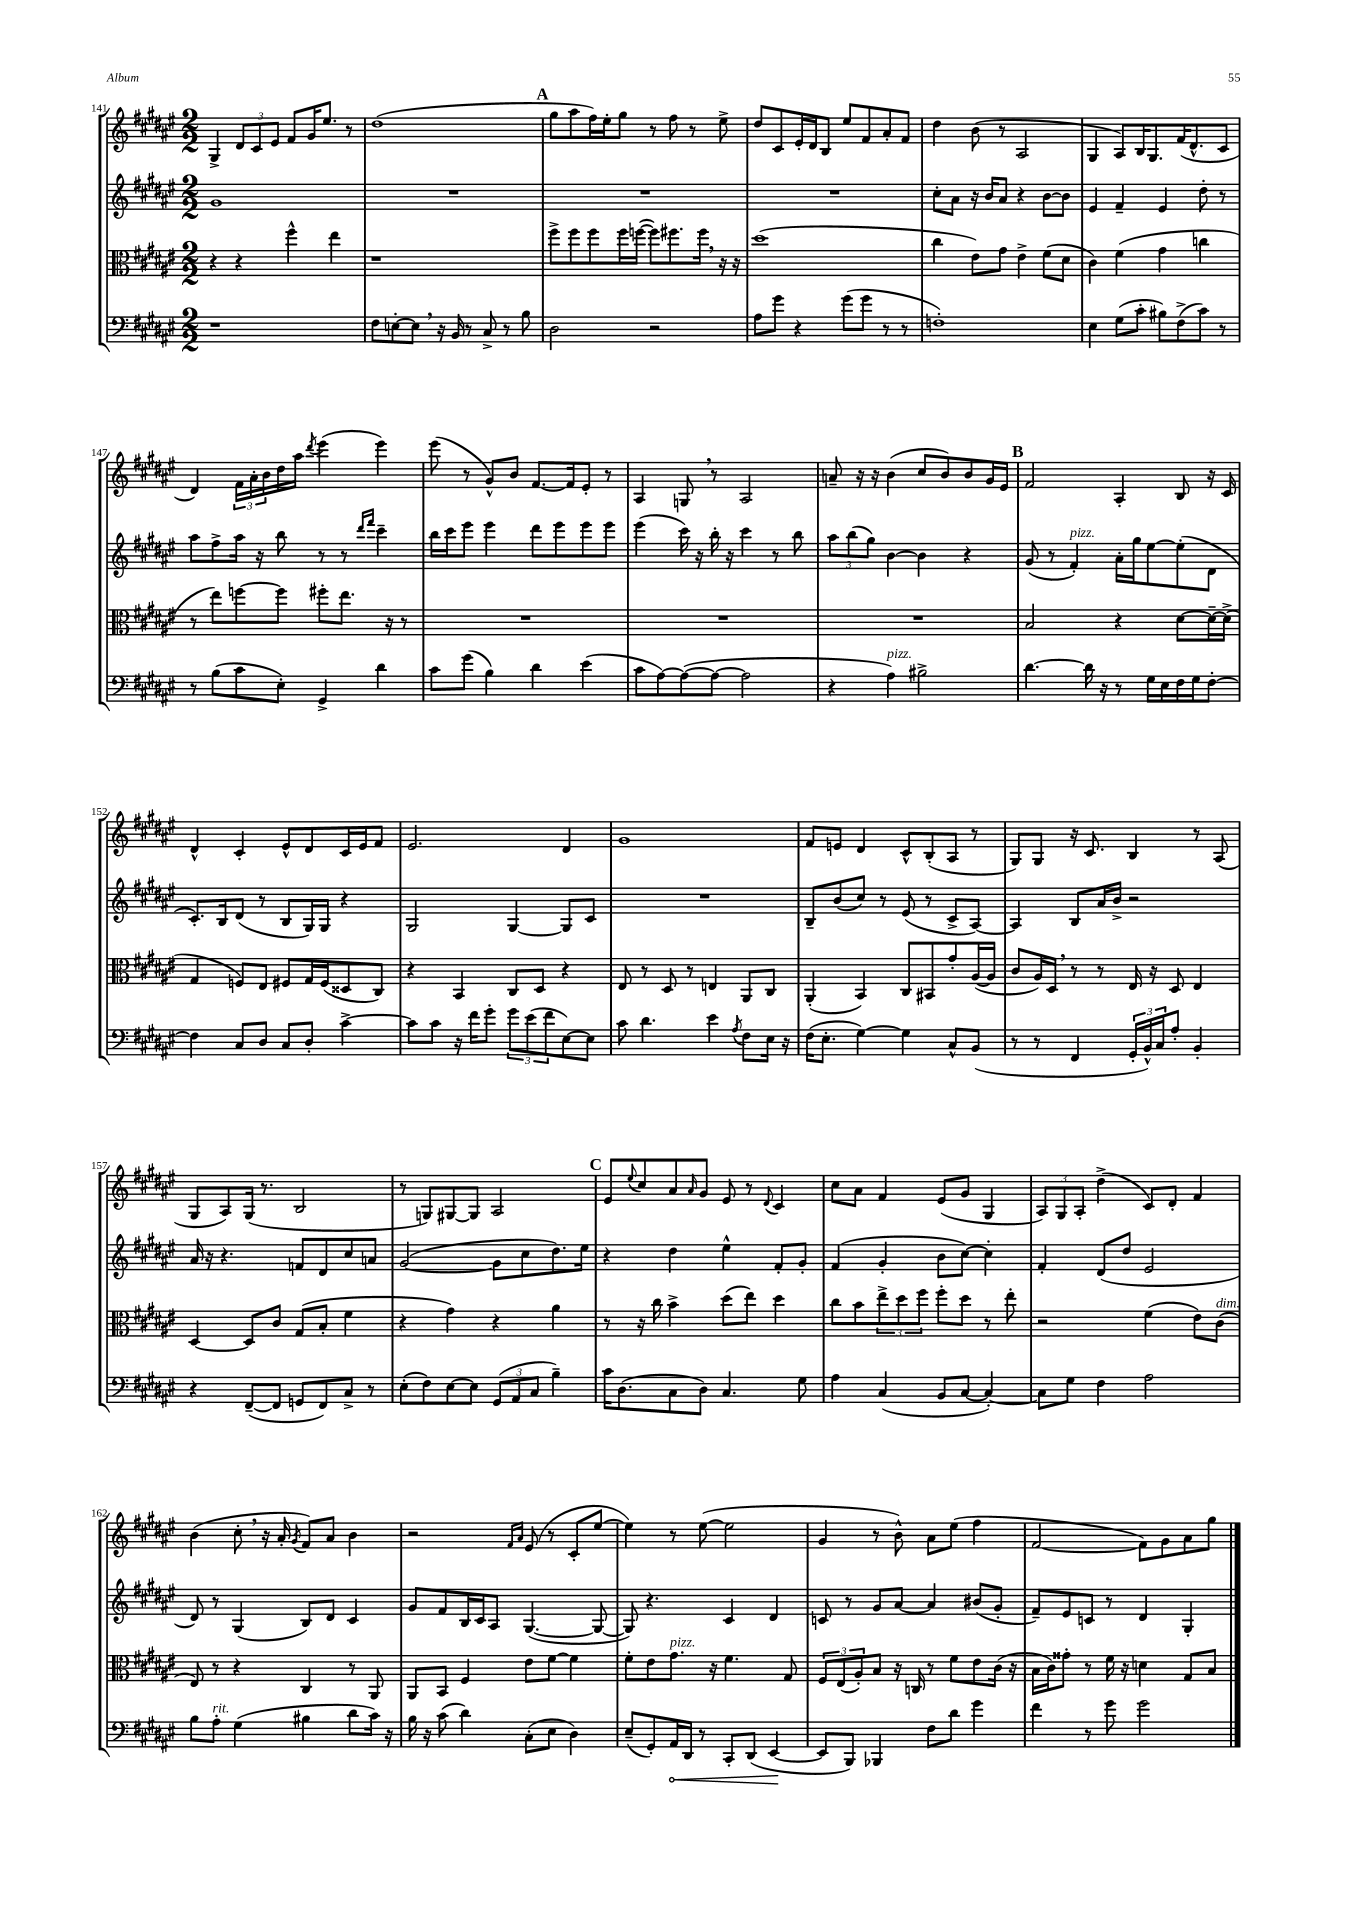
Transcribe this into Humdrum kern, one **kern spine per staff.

**kern	**kern	**kern	**kern
*staff4	*staff3	*staff2	*staff1
*clefF4	*clefC3	*clefG2	*clefG2
*k[f#c#g#d#a#e#]	*k[f#c#g#d#a#e#]	*k[f#c#g#d#a#e#]	*k[f#c#g#d#a#e#]
*M2/2	*M2/2	*M2/2	*M2/2
1r	4r	1g#	4G#^
.	4r	.	12d#
.	.	.	12c#
.	.	.	12e#
.	4ff#^^	.	8f#
.	.	.	16g#
.	.	.	8.ee#
.	4ee#	.	.
.	.	.	8r
=	=	=	=
8F#	1r	1r	(1dd#
[8E'	.	.	.
8E]	.	.	.
16r	.	.	.
16BB	.	.	.
8r	.	.	.
8C#^	.	.	.
8r	.	.	.
8B	.	.	.
=	=	=	=
2D#	8ff#^	1r	8gg#
.	8ff#	.	8aa#
.	8ff#	.	16ff#)
.	.	.	16ee#'
.	16ff#	.	8gg#
.	([16ff	.	.
2r	8ff])	.	8r
.	8.ff#	.	8ff#
.	.	.	8r
.	16ff#	.	.
.	16r	.	8ee#^
.	16r	.	.
=	=	=	=
8A#	(1dd#	1r	8dd#
8g#	.	.	8c#
4r	.	.	16e#'
.	.	.	16d#
.	.	.	8B
(8g#	.	.	8ee#
8g#	.	.	8f#
8r	.	.	8a#'
8r	.	.	8f#
=	=	=	=
1F')	4cc#	8cc#'	4dd#
.	.	8a#	.
.	8e#)	16r	(8b
.	.	16b	.
.	8g#	8a#	8r
.	4e#^	4r	2A#
.	(8f#	[8b	.
.	8d#	8b]	.
=	=	=	=
4E#	4c#)	4e#	4G#
(8G#	(4f#	4f#~	8A#)
8c#'	.	.	16B
.	.	.	8.G#
8B#)	4g#	4e#	.
(8F#^	.	.	(16f#
.	.	.	8.d#^^
8c#)	4cc	8dd#'	.
8r	.	8r	8c#
=	=	=	=
8r	8r	8aa#	4d#)
(8B	8ee#)	8ff#^	.
8c#	[8ff	16aa#	24f#
.	.	.	24a#'
.	.	16r	.
.	.	.	24b
8E#')	8ff]	8bb	16dd#
.	.	.	16aa#
.	.	.	8qddd#
4GG#^	8ff#'	8r	(4eee#
.	8.ee#	8r	.
.	.	16qqddd#	.
.	.	16qqfff#	.
4d#	.	4ccc#~	4eee#)
.	16r	.	.
.	8r	.	.
=	=	=	=
8c#	1r	16bb	(8eee#
.	.	16ccc#	.
(8g#	.	8eee#	8r
4B)	.	4eee#	8g#^^)
.	.	.	8b
4d#	.	8ddd#	[8.f#
.	.	8eee#	.
.	.	.	16f#]
(4e#	.	8eee#	8e#'
.	.	8eee#	8r
=	=	=	=
8c#	1r	(4eee#	4A#
[8A#)	.	.	.
(8A#_	.	16ccc#)	8G
.	.	16r	.
8A#_	.	16bb'	8r
.	.	16r	.
2A#]	.	4ccc#	2A#
.	.	8r	.
.	.	8bb	.
=	=	=	=
4r	1r	12aa#	8a~
.	.	(12bb	.
.	.	.	16r
.	.	12gg#)	.
.	.	.	16r
4A#)	.	[4b	(4b
2B#^	.	4b]	8cc#
.	.	.	8b)
.	.	4r	8b
.	.	.	16g#
.	.	.	16e#
=	=	=	=
[4.d#	2B	(8g#	2f#
.	.	8r	.
.	.	4f#')	.
16d#]	.	.	.
16r	.	.	.
8r	4r	16a#'	4A#'
.	.	16gg#	.
16G#	.	[8ee#	.
16E#	.	.	.
16F#	[8d#	(8ee#']	8B
16G#	.	.	.
[8F#'	16d#~_	8d#	16r
.	(16d#^]	.	16c#
=	=	=	=
4F#]	4G#	8.c#')	4d#^^
.	.	16B	.
8C#	8F)	(8d#	4c#'
8D#	8E#	8r	.
8C#	8F#	8B	8e#^^
8D#'	16G#	16G#)	8d#
.	(16F#	16G#	.
[4c#^	8D##	4r	16c#
.	.	.	16e#
.	8C#)	.	8f#
=	=	=	=
8c#]	4r	2G#	2.e#
8c#	.	.	.
16r	4BB	.	.
16f#	.	.	.
8g#'	.	.	.
12g#	8C#	[4G#	.
(12e#	.	.	.
.	8D#	.	.
12f#	.	.	.
[8E#)	4r	8G#]	4d#
8E#]	.	8c#	.
=	=	=	=
8c#	8E#	1r	1g#
4.d#	8r	.	.
.	8D#	.	.
.	8r	.	.
4e#	4E	.	.
8qA#	.	.	.
8F#	8AA#	.	.
16E#	8C#	.	.
16r	.	.	.
=	=	=	=
(16F#	(4AA#'	8B~	8f#
8.E#'	.	.	.
.	.	(8b	8e
[4G#)	4BB)	8cc#)	4d#
.	.	8r	.
4G#]	8C#	(8e#	8c#^^
.	8BB#	8r	(8B'
8C#^^	8g#'	8c#^	8A#
(8BB	([16A#	[8A#)	8r
.	16A#]	.	.
=	=	=	=
8r	8c#	4A#]	8G#)
8r	16A#)	.	8G#
.	16D#	.	.
4FF#	8r	8B	16r
.	.	.	8.c#
.	8r	16a#	.
.	.	16b^	.
24GG#'	16E#	2r	4B
24BB^^)	.	.	.
.	16r	.	.
24C#	.	.	.
8A#'	8D#	.	.
4BB'	4E#	.	8r
.	.	.	(8A#
=	=	=	=
4r	[4D#	16a#	8G#
.	.	16r	.
.	.	4.r	8A#)
([8FF#~	8D#]	.	(16G#
.	.	.	8.r
8FF#]	8c#	.	.
8GG	(8G#	8f	2B
8FF#)	8B'	8d#	.
8C#^	4f#	8cc#	.
8r	.	8a	.
=	=	=	=
(8E#'	4r	([2g#	8r
8F#)	.	.	8G)
[8E#	4g#)	.	[8G#
8E#]	.	.	8G#]
(12GG#	4r	8g#]	2A#
12AA#	.	.	.
.	.	8cc#	.
12C#	.	.	.
4B~)	4a#	8.dd#)	.
.	.	16ee#	.
=	=	=	=
16c#	8r	4r	8e#
(8.D#	.	.	.
.	.	.	8qqee#
.	16r	.	8cc#
.	16cc#	.	.
8C#	4b^	4dd#	8a#
.	.	.	16qqa#
8D#)	.	.	8g#
4.C#	(8dd#	4ee#^^	8e#
.	8ee#)	.	8r
.	.	.	8qqd#
.	4dd#	8f#'	4c#
8G#	.	8g#'	.
=	=	=	=
4A#	8cc#	(4f#	8cc#
.	8b	.	8a#
(4C#	12ee#^	4g#'	4f#
.	12dd#	.	.
.	12ff#	.	.
8BB	8ff#'	8b	(8e#
[8C#	8dd#	[8cc#)	8g#
4C#'_)	8r	4cc#']	4G#
.	8ee#'	.	.
=	=	=	=
8C#]	2r	4f#'	12A#)
.	.	.	12G#
8G#	.	.	.
.	.	.	12A#'
4F#	.	(8d#	(4dd#^
.	.	8dd#	.
2A#	(4f#	2e#	8c#)
.	.	.	8d#'
.	8e#)	.	4f#
.	(8c#	.	.
=	=	=	=
8B	8E#)	8d#)	(4b
8A#'	8r	8r	.
(4G#	4r	(4G#	8cc#'
.	.	.	16r
.	.	.	16a#'
.	.	.	8qg#
4B#	4C#	8B)	8f#)
.	.	8d#	8a#
8d#	8r	4c#	4b
16c#)	8AA#	.	.
16r	.	.	.
=	=	=	=
16B	8AA#	8g#	2r
16r	.	.	.
(8c#	8BB	8f#	.
4d#)	4F#	16B	.
.	.	16c#	.
.	.	8A#	.
.	.	.	16qqf#
.	.	.	16qqa#
(8C#'	8e#	([4.G#	(8e#
8E#	[8f#	.	8r
4D#)	4f#]	.	8c#'
.	.	8G#_	[8ee#
=	=	=	=
(8E#~	8f#'	8G#])	4ee#])
8GG#')	8e#	4.r	.
16AA#	8.g#	.	8r
16DD#	.	.	.
8r	.	.	([8ee#
.	16r	.	.
8CC#'	4.f#	4c#	2ee#]
(8DD#	.	.	.
[4EE#	.	4d#	.
.	8G#	.	.
=	=	=	=
8EE#]	12F#	8c	4g#
.	(12E#	.	.
8BBB)	.	8r	.
.	12A#')	.	.
4BBB-	8B	8g#	8r
.	16r	[8a#	8b^^)
.	16C	.	.
8F#	8r	4a#]	8a#
8d#	8f#	.	(8ee#
4g#	8e#	(8b#	4ff#
.	(16c#	8g#'	.
.	16r	.	.
=	=	=	=
4f#	16B	8f#~)	[2f#
.	16c#)	.	.
.	8g##'	8e#	.
8r	8r	8c	.
8g#	16f#	8r	.
.	16r	.	.
2g#	4d	4d#	8f#])
.	.	.	8g#
.	8G#	4G#'	8a#
.	8B	.	8gg#
==	==	==	==
*-	*-	*-	*-
